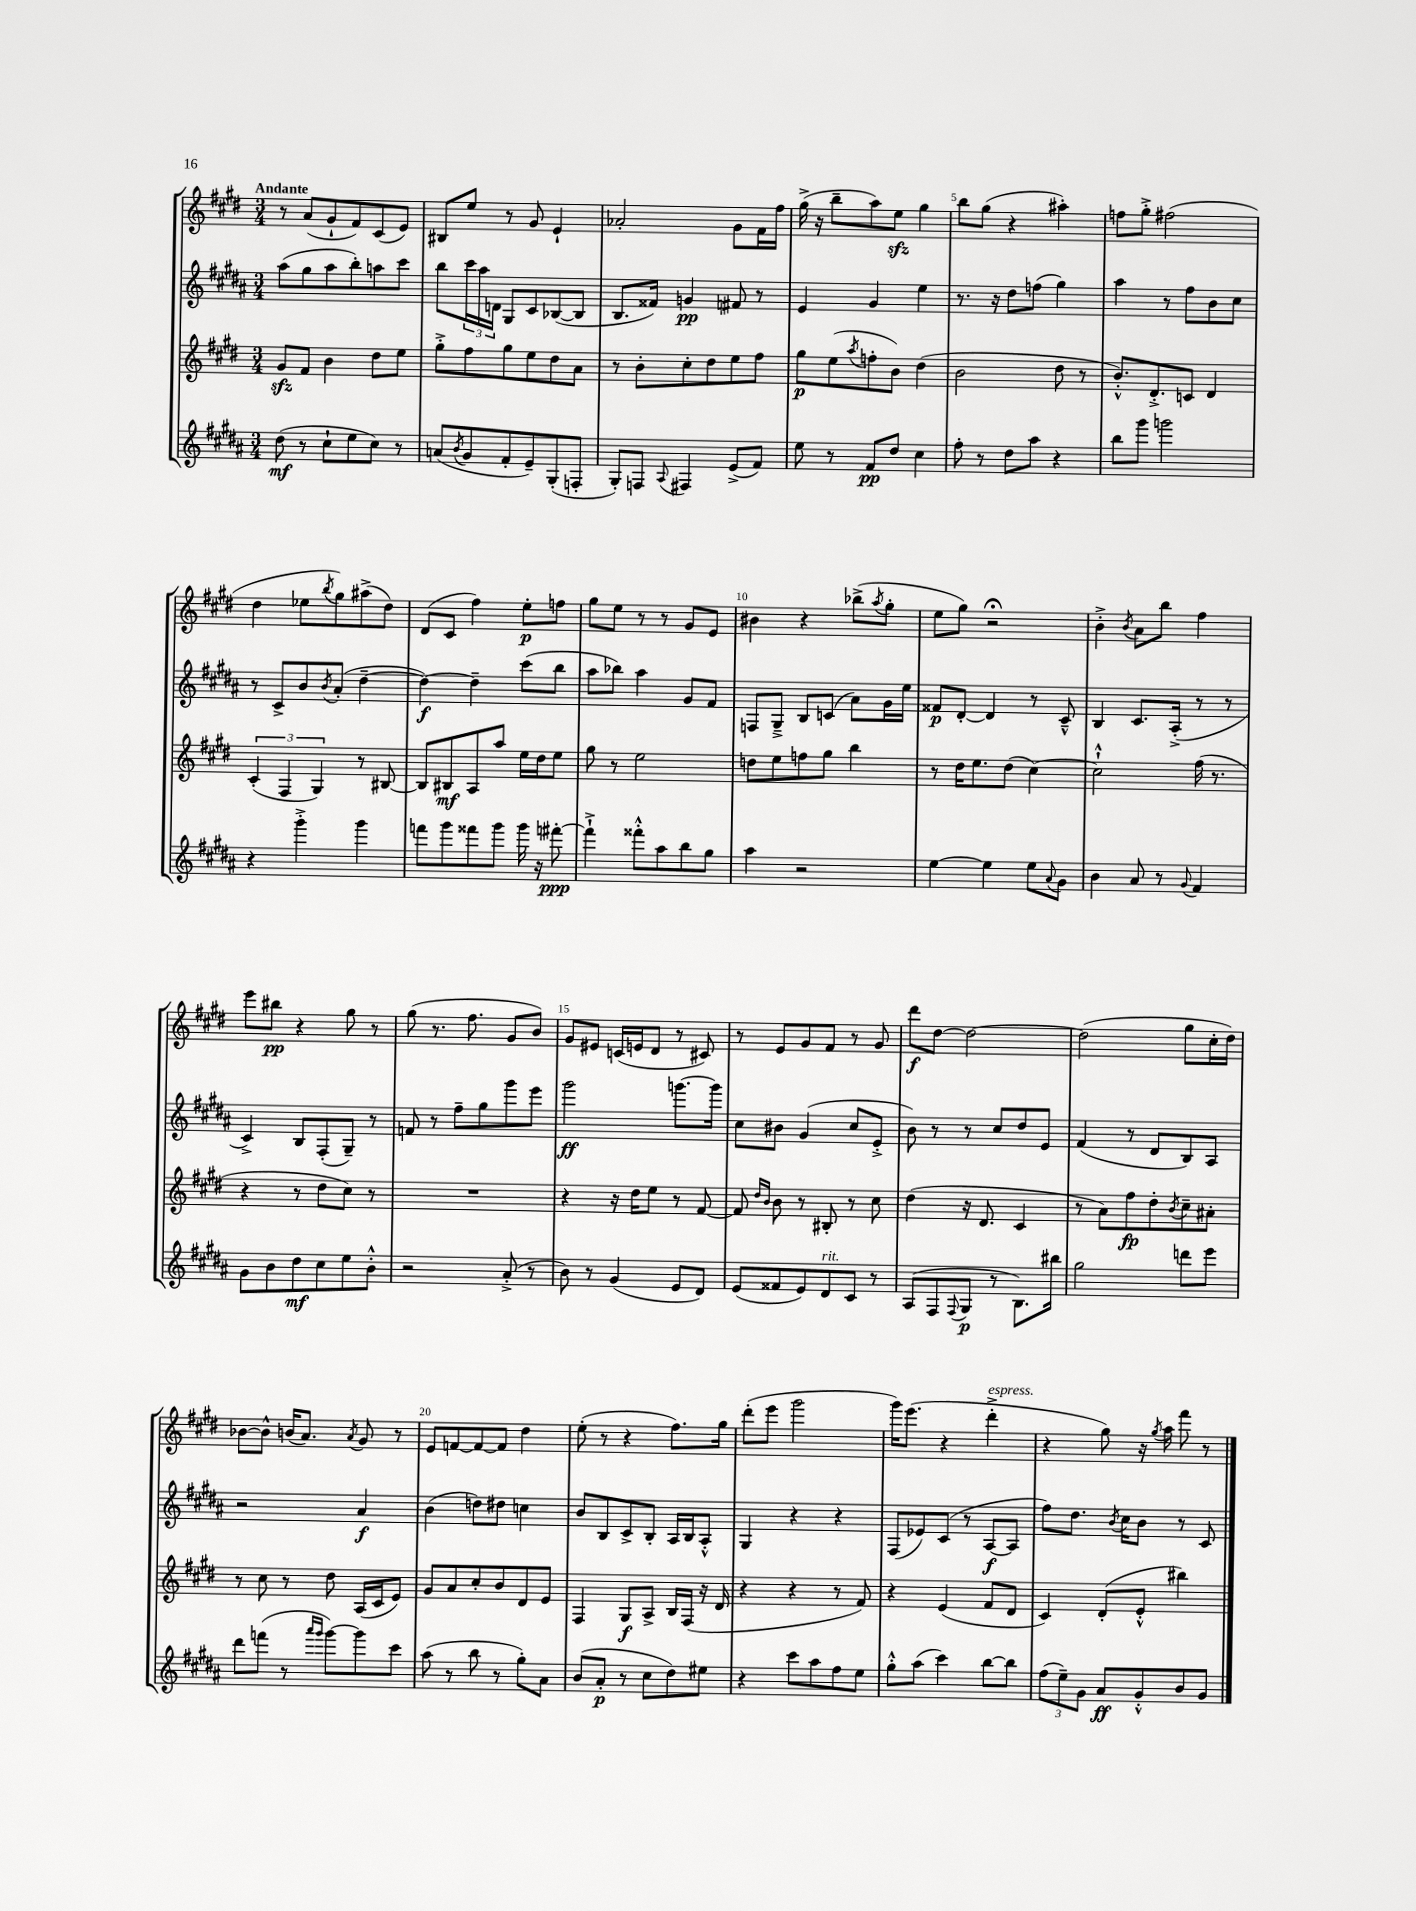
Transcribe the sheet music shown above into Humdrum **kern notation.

**kern	**kern	**kern	**kern
*staff4	*staff3	*staff2	*staff1
*clefG2	*clefG2	*clefG2	*clefG2
*k[f#c#g#d#a#]	*k[f#c#g#d#]	*k[f#c#g#d#a#]	*k[f#c#g#d#]
*M3/4	*M3/4	*M3/4	*M3/4
(8dd#	8g#	(8aa#	8r
8r	8f#	8gg#	(8a
8cc#`	4b	8aa#	8g#`
8ee	.	8bb')	8f#)
8cc#)	8dd#	8aa	(8c#
8r	8ee	8ccc#	8e)
=	=	=	=
(8a	8gg#'^	8bb	8B#
8qb	.	.	.
8g#	8ff#	24ccc#	8ee
.	.	24aa#	.
.	.	24d	.
8f#'	8gg#	8G#	8r
8e~)	8ee	8c#	8g#
(8G#'	8dd#	([8B-	4e`
8F'	8a	8B-]	.
=	=	=	=
8G#')	8r	8.B	2a-'
8F	8b'	.	.
.	.	16f##)	.
8qqA#	.	.	.
4F#	8cc#'	4g	.
.	8dd#	.	.
(8e^	8ee	8f#	8g#
8f#)	8ff#	8r	16f#
.	.	.	16ff#
=	=	=	=
8ee	8gg#	4e	(16gg#^
.	.	.	16r
8r	(8ee	.	8bb~
.	8qaa	.	.
8f#	8ff'	4g#	8aa)
8dd#	8b)	.	8ee
4cc#	(4dd#	4ee	4gg#
=	=	=	=
8ff#'	2b	8.r	8bb
8r	.	.	(8gg#
.	.	16r	.
8dd#	.	8dd#	4r
8aa#	.	(8ff	.
4r	8dd#	4gg#)	4aa#')
.	8r	.	.
=	=	=	=
8bb	8.b'^^)	4aa#	8ff
8ggg#	.	.	8gg#'^
.	8.d#'^	.	.
2ggg	.	8r	(2ff#
.	8c	8ff#	.
.	4d#	8b	.
.	.	8cc#	.
=	=	=	=
4r	(6c#'	8r	4dd#
.	.	8c#^	.
.	6F#	.	.
4ggg#'^	.	8b	8ee-
.	6G#)	.	.
.	.	8qb	8qbb
.	.	(8a#'	8gg#)
4ggg#	8r	[4dd#~	(8aa#^
.	[8B#	.	8dd#)
=	=	=	=
8fff	8B#]	4dd#_)	(8d#
8ggg#	8B#	.	8c#
8fff##	8A	4dd#~]	4ff#)
8ggg#	8aa	.	.
16ggg#	16ee	(8ccc#	8ee'
16r	16dd#	.	.
[8fff#'	8ee	8bb	8ff
=	=	=	=
4fff#`^]	8gg#	8aa#	8gg#
.	8r	8bb-)	8ee
8fff##'^^	2ee	4aa#	8r
8aa#	.	.	8r
8bb	.	8g#	8g#
8gg#	.	8f#	8e
=	=	=	=
4aa#	8dd	8F	4b#
.	8ee	8G#~^	.
2r	8ff	8B	4r
.	8gg#	(8c	.
.	4bb	8a#)	(8bb-^
.	.	.	8qaa
.	.	16g#	8gg#'
.	.	16ee	.
=	=	=	=
[4ee	8r	8f##	8ee
.	16dd#	[8d#'	8gg#)
.	8.ee	.	.
4ee]	.	4d#]	2r;
.	(8dd#	.	.
8ee	[4cc#)	8r	.
8qqa#	.	.	.
8g#	.	8c#~^^	.
=	=	=	=
4b	2cc#`^^]	4B	4b'^
.	.	.	8qb
8a#	.	8.c#	8a
8r	.	.	8bb
.	.	(16A#'^	.
8qqg#	.	.	.
4f#	(16ff#	8r	4ff#
.	8.r	.	.
.	.	8r	.
=	=	=	=
8g#	4r	4c#^)	8eee
8b	.	.	8bb#
8dd#	8r	8B	4r
8cc#	8dd#	(8F#'	.
8ee	8cc#)	8G#~)	8gg#
8b'^^	8r	8r	8r
=	=	=	=
2r	2.r	8f	(8gg#
.	.	8r	8.r
.	.	8ff#~	.
.	.	.	8.ff#
.	.	8gg#	.
(8a#'^	.	8ggg#	8g#
8r	.	8eee	8b)
=	=	=	=
8b)	4r	2ggg#	8g#
8r	.	.	8e#
(4g#	16r	.	(16c
.	16dd#	.	16e
.	8ee	.	8d#
8e	8r	[8.ggg	8r
8d#)	[8f#	.	8c#)
.	.	16ggg]	.
=	=	=	=
(8e	8f#]	8cc#	8r
.	16qqdd#	.	.
.	16qqb	.	.
8f##	8b	8b#	8e
8e)	8r	(4g#	8g#
8d#	8B#'	.	8f#
8c#	8r	8cc#	8r
8r	8cc#	8e'^	8g#
=	=	=	=
(8A#	(4dd#	8b)	8ddd#
8F#	.	8r	[8dd#
8qqF#	.	.	.
8G#	16r	8r	2dd#_
.	8.d#	.	.
8r	.	8cc#	.
8.B)	4c#	8dd#	.
.	.	8e	.
16bb#	.	.	.
=	=	=	=
2gg#	8r	(4f#	(2dd#]
.	8a)	.	.
.	8ff#	8r	.
.	8dd#'	8d#	.
.	8qb	.	.
8ddd	8cc#~	8B)	8gg#
8eee	8a#'	8A#	16cc#'
.	.	.	16dd#)
=	=	=	=
8ddd#	8r	2r	[8b-
(8fff	8cc#	.	8b-^^]
8r	8r	.	(16b
.	.	.	8.a)
16qqaaa#	.	.	.
16qqggg#	.	.	.
[8ggg#)	8dd#	.	.
.	.	.	8qa
8ggg#]	(16A	4a#	8g#
.	16c#	.	.
8ccc#	8e)	.	8r
=	=	=	=
(8aa#	8g#	(4b	8e
8r	8a	.	[8f
8bb	8cc#'	8dd)	8f_
8r	8b	8dd#	8f]
8gg#')	8d#	4cc	4dd#
8a#	8e	.	.
=	=	=	=
(8b	4F#	8b	(8ee'
8a#'	.	8B	8r
8r	8G#	8c#^	4r
8cc#	8A^	8B'	.
8dd#)	16B	16A#	8.ff#)
.	(16F#	16B	.
8ee#	16r	8A#'^^	.
.	16d#	.	16gg#
=	=	=	=
4r	4r	4G#	(8ddd#'
.	.	.	8eee
8ccc#	4r	4r	2ggg#
8aa#	.	.	.
8ff#	8r	4r	.
8ee	8f#)	.	.
=	=	=	=
8gg#'^^	4r	(8F#	16ggg#)
.	.	.	(8.eee
(8aa#	.	8e-)	.
4ccc#)	(4e	(8c#	4r
.	.	8r	.
[8bb	8f#	[8A#	4ddd#'^
8bb]	8d#	8A#]	.
=	=	=	=
(12ff#	4c#)	8ff#)	4r
12ee~)	.	.	.
.	.	8.dd#	.
12g#	.	.	.
8a#	(8d#'	.	8gg#)
.	.	8qb	.
.	.	16cc#	.
8g#'^^	8e'^^	8b	16r
.	.	.	8qgg#
.	.	.	16aa
8b	4bb#)	8r	8fff#
8g#	.	8c#	8r
==	==	==	==
*-	*-	*-	*-
